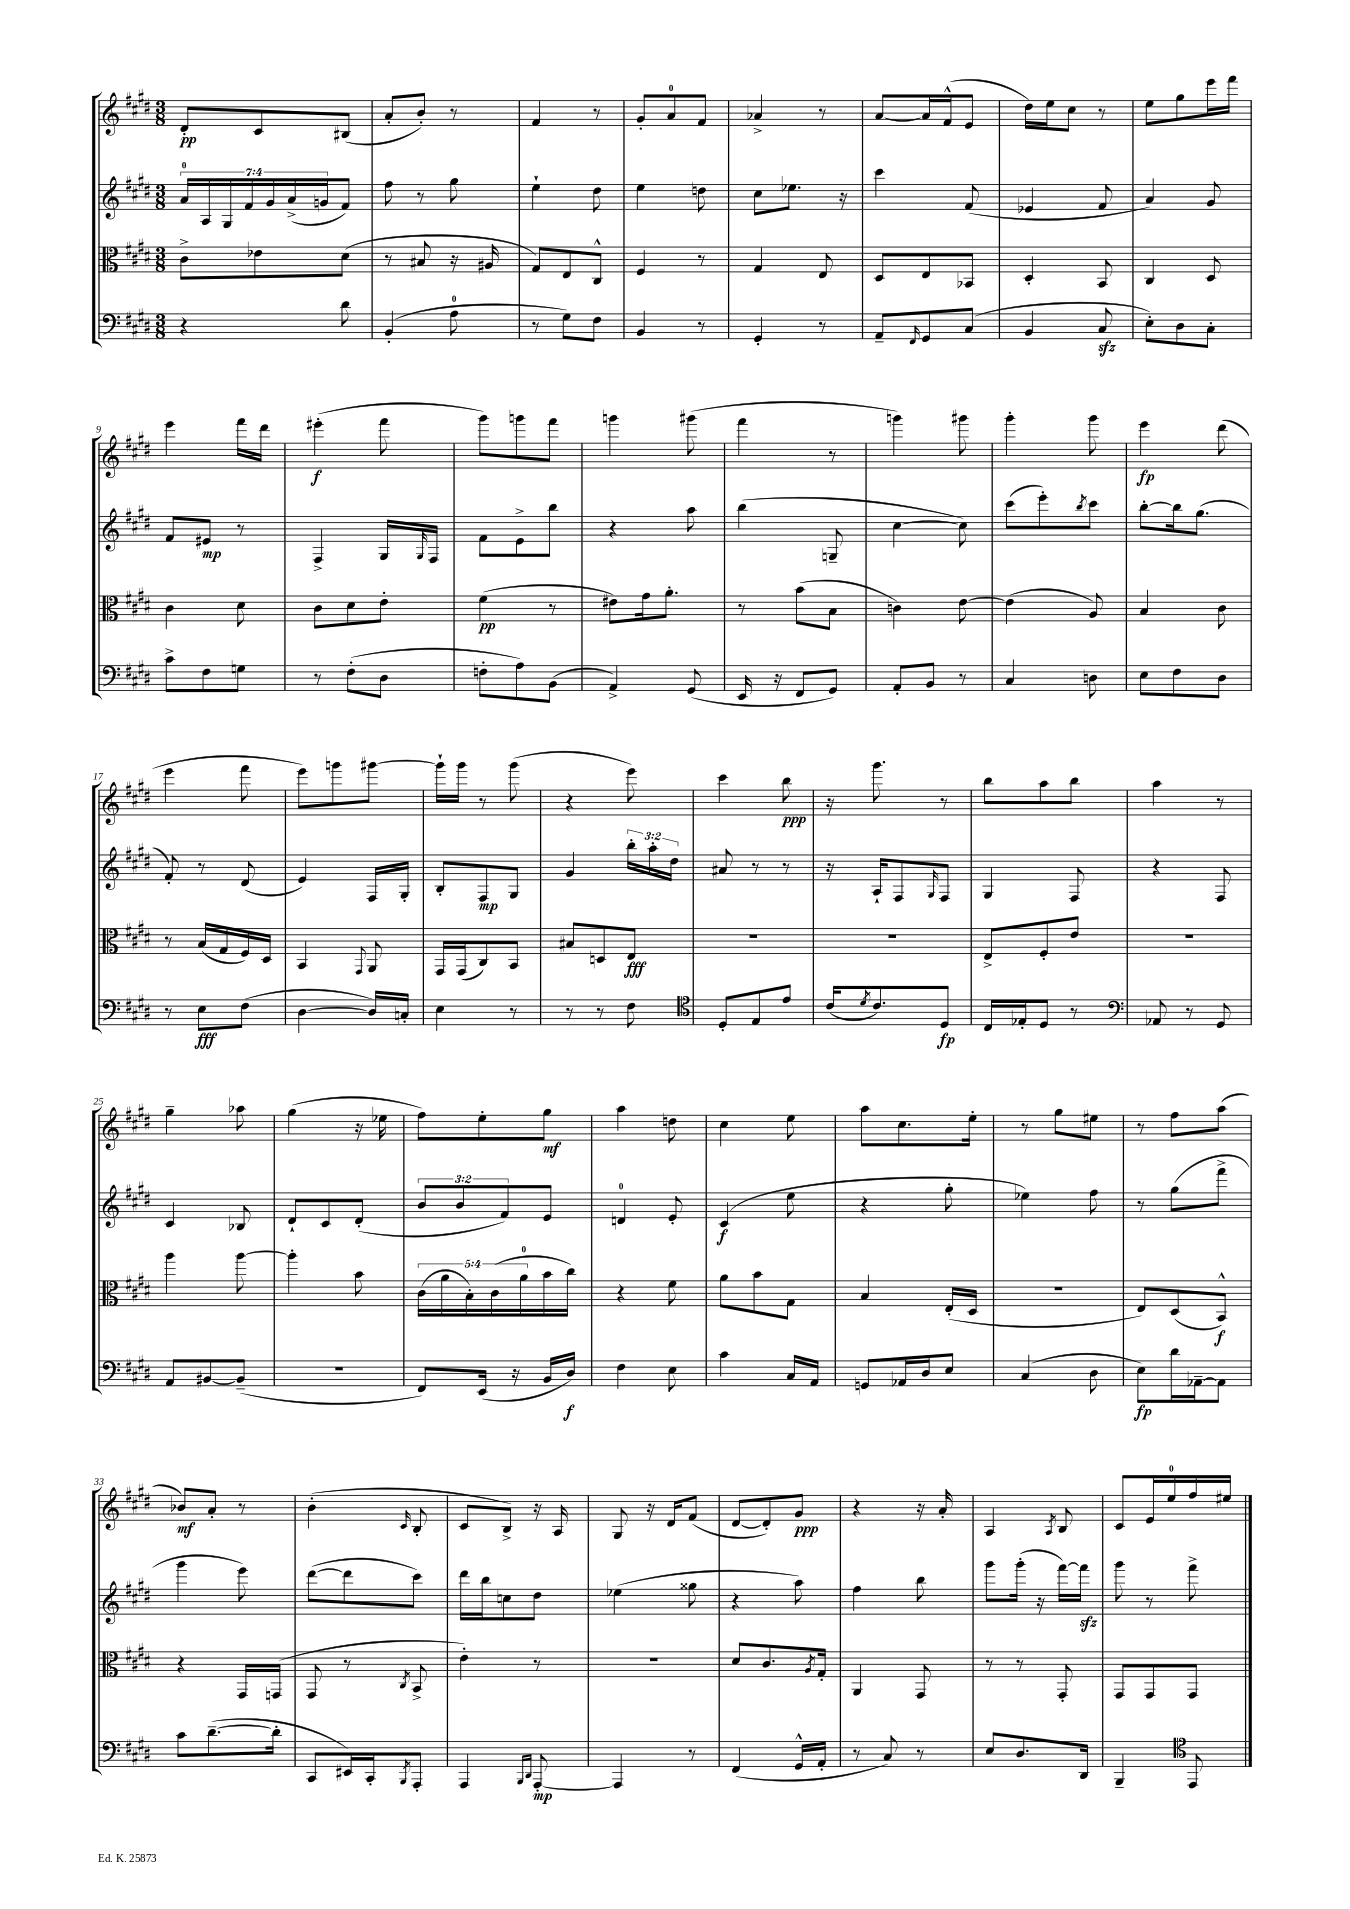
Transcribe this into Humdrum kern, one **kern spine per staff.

**kern	**dynam	**kern	**dynam	**kern	**dynam	**kern	**dynam
*part4	*part4	*part3	*part3	*part2	*part2	*part1	*part1
*staff4	*staff4	*staff3	*staff3	*staff2	*staff2	*staff1	*staff1
*clefF4	*	*clefC3	*	*clefG2	*	*clefG2	*
*k[f#c#g#d#]	*	*k[f#c#g#d#]	*	*k[f#c#g#d#]	*	*k[f#c#g#d#]	*
*M3/8	*	*M3/8	*	*M3/8	*	*M3/8	*
=1	=1	=1	=1	=1	=1	=1	=1
4r	.	8c#^\L	.	28a/LL	.	8d#'/L	pp
.	.	.	.	28A/	.	.	.
.	.	.	.	28G#/	.	.	.
.	.	.	.	28f#/	.	.	.
.	.	8e-X\	.	.	.	8c#/	.
.	.	.	.	28g#/	.	.	.
.	.	.	.	(28a^/	.	.	.
.	.	.	.	28gn/J	.	.	.
8d#\	.	(8d#\J	.	8f#/J)	.	(8B#X/J	.
=2	=2	=2	=2	=2	=2	=2	=2
(4BB'/	.	8r	.	8ff#\	.	8a'/L	.
.	.	8B#X/	.	8r	.	8b'/J)	.
8A\	.	16r	.	8gg#\	.	8r	.
.	.	16A#X/	.	.	.	.	.
=3	=3	=3	=3	=3	=3	=3	=3
8r	.	8G#/L)	.	4ee`\	.	4f#/	.
8G#\L)	.	8E/	.	.	.	.	.
8F#\J	.	8C#^^/J	.	8dd#\	.	8r	.
=4	=4	=4	=4	=4	=4	=4	=4
4BB/	.	4F#/	.	4ee\	.	8g#'/L	.
.	.	.	.	.	.	8a/	.
8r	.	8r	.	8ddn\	.	8f#/J	.
=5	=5	=5	=5	=5	=5	=5	=5
4GG#'/	.	4G#/	.	8cc#\L	.	4a-X^/	.
.	.	.	.	8.ee-X\J	.	.	.
8r	.	8E/	.	.	.	8r	.
.	.	.	.	16r	.	.	.
=6	=6	=6	=6	=6	=6	=6	=6
8AA~/L	.	8D#/L	.	4ccc#\	.	[8a/L	.
16qqFF#/	.	.	.	.	.	.	.
8GG#/	.	8E/	.	.	.	16a/L]	.
.	.	.	.	.	.	(16f#^^/J	.
(8C#/J	.	8BB-X/J	.	(8f#/	.	8e/J	.
=7	=7	=7	=7	=7	=7	=7	=7
4BB/	.	4D#'/	.	4e-X/	.	16dd#\LL)	.
.	.	.	.	.	.	16ee\J	.
.	.	.	.	.	.	8cc#\J	.
8C#zz/	.	8BB/	.	8f#/	.	8r	.
=8	=8	=8	=8	=8	=8	=8	=8
8E'\L)	.	4C#/	.	4a/)	.	8ee\L	.
8D#\	.	.	.	.	.	8gg#\	.
8C#'\J	.	8D#/	.	8g#/	.	16eee\L	.
.	.	.	.	.	.	16fff#\JJ	.
!!LO:LB:g=z
=9	=9	=9	=9	=9	=9	=9	=9
8c#^\L	.	4c#\	.	8f#/L	.	4eee\	.
8F#\	.	.	.	8e#X/J	mp	.	.
8Gn\J	.	8d#\	.	8r	.	16fff#\LL	.
.	.	.	.	.	.	16ddd#\JJ	.
=10	=10	=10	=10	=10	=10	=10	=10
8r	.	8c#\L	.	4F#^/	.	(4eee#X'\	f
(8F#'\L	.	8d#\	.	.	.	.	.
8D#\J	.	8e'\J	.	16G#/LL	.	8fff#\	.
.	.	.	.	16qqG#/	.	.	.
.	.	.	.	16F#/JJ	.	.	.
=11	=11	=11	=11	=11	=11	=11	=11
8Fn'\L	.	(4f#\	pp	8f#\L	.	8ggg#\L)	.
8A\)	.	.	.	8e^\	.	8gggn\	.
(8BB\J	.	8r	.	8bb\J	.	8fff#\J	.
=12	=12	=12	=12	=12	=12	=12	=12
4AA^/)	.	8e#X\L)	.	4r	.	4gggn\	.
.	.	16g#\k	.	.	.	.	.
.	.	8.a'\J	.	.	.	.	.
(8GG#/	.	.	.	8aa\	.	(8ggg#X\	.
=13	=13	=13	=13	=13	=13	=13	=13
16EE/	.	8r	.	(4bb\	.	4fff#\	.
16r	.	.	.	.	.	.	.
8FF#/L	.	(8b\L	.	.	.	.	.
8GG#/J)	.	8B\J	.	8Gn~/	.	8r	.
=14	=14	=14	=14	=14	=14	=14	=14
8AA'/L	.	4cn\)	.	[4cc#\	.	4gggn\)	.
8BB/J	.	.	.	.	.	.	.
8r	.	[8e\	.	8cc#\])	.	8ggg#X\	.
=15	=15	=15	=15	=15	=15	=15	=15
4C#/	.	(4e\]	.	(8ccc#\L	.	4ggg#'\	.
.	.	.	.	8eee'\)	.	.	.
.	.	.	.	8qbb/	.	.	.
8Dn\	.	8A/)	.	8ccc#\J	.	8ggg#\	.
=16	=16	=16	=16	=16	=16	=16	=16
8E\L	.	4B/	.	[8bb'\L	.	4eee\	fp
8F#\	.	.	.	16bb\k]	.	.	.
.	.	.	.	(8.gg#\J	.	.	.
8D#\J	.	8c#\	.	.	.	(8ddd#\	.
!!LO:LB:g=z
=17	=17	=17	=17	=17	=17	=17	=17
8r	.	8r	.	8f#'/)	.	4eee\	.
8E\L	fff	(16B/LL	.	8r	.	.	.
.	.	16G#/	.	.	.	.	.
(8F#\J	.	16F#/)	.	(8d#/	.	8fff#\	.
.	.	16D#/JJ	.	.	.	.	.
=18	=18	=18	=18	=18	=18	=18	=18
[4D#\	.	4BB/	.	4e/)	.	8eee\L)	.
.	.	.	.	.	.	8gggn\	.
.	.	8qqGG#/	.	.	.	.	.
16D#/LL])	.	8AA/	.	16F#/LL	.	[8ggg#X\J	.
16Cn'/JJ	.	.	.	16G#'/JJ	.	.	.
=19	=19	=19	=19	=19	=19	=19	=19
4E\	.	16GG#/LL	.	8B'/L	.	16ggg#`\LL]	.
.	.	(16GG#/J	.	.	.	16ggg#\JJ	.
.	.	8C#/)	.	8F#/	mp	8r	.
8r	.	8BB/J	.	8G#/J	.	(8ggg#\	.
=20	=20	=20	=20	=20	=20	=20	=20
8r	.	8B#X/L	.	4g#/	.	4r	.
8r	.	8Dn/	.	.	.	.	.
8F#\	.	8E/J	fff	24bb'\LL	.	8eee\)	.
.	.	.	.	24aa'\	.	.	.
.	.	.	.	24dd#\JJ	.	.	.
=21	=21	=21	=21	=21	=21	=21	=21
*clefC4	*	*	*	*	*	*	*
8D#'/L	.	4.r	.	8a#X/	.	4ccc#\	.
8E/	.	.	.	8r	.	.	.
8e/J	.	.	.	8r	.	8bb\	ppp
=22	=22	=22	=22	=22	=22	=22	=22
(16c#/KL	.	4.r	.	16r	.	16r	.
8qd#/	.	.	.	.	.	.	.
8.c#/)	.	.	.	16A`/KL	.	8.ggg#\	.
.	.	.	.	8F#/	.	.	.
.	.	.	.	16qqG#/	.	.	.
8D#/J	fp	.	.	8F#/J	.	8r	.
=23	=23	=23	=23	=23	=23	=23	=23
16C#/LL	.	8E^/L	.	4G#/	.	8bb\L	.
16E-X'/J	.	.	.	.	.	.	.
8D#/J	.	8F#'/	.	.	.	8aa\	.
8r	.	8e/J	.	8F#/	.	8bb\J	.
=24	=24	=24	=24	=24	=24	=24	=24
*clefF4	*	*	*	*	*	*	*
8AA-X/	.	4.r	.	4r	.	4aa\	.
8r	.	.	.	.	.	.	.
8GG#/	.	.	.	8F#/	.	8r	.
!!LO:LB:g=z
=25	=25	=25	=25	=25	=25	=25	=25
8AA/L	.	4aa\	.	4c#/	.	4gg#~\	.
[8BB#X/	.	.	.	.	.	.	.
(8BB#~/J]	.	[8aa\	.	8B-X/	.	8aa-X\	.
=26	=26	=26	=26	=26	=26	=26	=26
4.r	.	4aa'\]	.	8d#`/L	.	(4gg#\	.
.	.	.	.	8c#/	.	.	.
.	.	8b\	.	(8d#'/J	.	16r	.
.	.	.	.	.	.	16ee-X\	.
=27	=27	=27	=27	=27	=27	=27	=27
8FF#/L)	.	(20c#\LL	.	12b/L	.	8ff#\L)	.
.	.	20a\	.	.	.	.	.
.	.	.	.	12b/	.	.	.
.	.	20B'\)	.	.	.	.	.
(16EE/Jk	.	.	.	.	.	8ee'\	.
.	.	(20c#\	.	.	.	.	.
.	.	.	.	12f#/)	.	.	.
16r	.	.	.	.	.	.	.
.	.	20a\	.	.	.	.	.
16BB/LL	.	16b\	.	8e/J	.	8gg#\J	mf
16D#/JJ)	f	16cc#\JJ)	.	.	.	.	.
=28	=28	=28	=28	=28	=28	=28	=28
4F#\	.	4r	.	4dn/	.	4aa\	.
8E\	.	8f#\	.	8e'/	.	8ddn\	.
=29	=29	=29	=29	=29	=29	=29	=29
4c#\	.	8a\L	.	(4c#/	f	4cc#\	.
.	.	8b\	.	.	.	.	.
16C#/LL	.	8G#\J	.	8ee\	.	8ee\	.
16AA/JJ	.	.	.	.	.	.	.
=30	=30	=30	=30	=30	=30	=30	=30
8GGn/L	.	4B/	.	4r	.	8aa\L	.
16AA-X/L	.	.	.	.	.	8.cc#\	.
16D#/J	.	.	.	.	.	.	.
8E/J	.	(16E'/LL	.	8gg#'\	.	.	.
.	.	16D#/JJ	.	.	.	16ee'\Jk	.
=31	=31	=31	=31	=31	=31	=31	=31
(4C#/	.	4.r	.	4ee-X\)	.	8r	.
.	.	.	.	.	.	8gg#\L	.
8D#\	.	.	.	8ff#\	.	8ee#X\J	.
=32	=32	=32	=32	=32	=32	=32	=32
8E\L)	fp	8E/L)	.	8r	.	8r	.
16d#\L	.	(8D#/	.	(8gg#\L	.	8ff#\L	.
[16AA-X~\J	.	.	.	.	.	.	.
8AA-\J]	.	8BB^^/J)	f	8fff#^\J	.	(8aa\J	.
!!LO:LB:g=z
=33	=33	=33	=33	=33	=33	=33	=33
8c#\L	.	4r	.	4ggg#\	.	8b-X/L)	mf
([8.d#~\	.	.	.	.	.	8a'/J	.
.	.	16GG#/LL	.	8eee\)	.	8r	.
16d#'\Jk]	.	(16GGn/JJ	.	.	.	.	.
=34	=34	=34	=34	=34	=34	=34	=34
8CC#/L	.	8GG#/	.	([8ddd#\L	.	(4b'\	.
16EE#X/L)	.	8r	.	8ddd#\]	.	.	.
16CC#'/J	.	.	.	.	.	.	.
8qBBB/	.	8qC#/	.	.	.	16qqc#/	.
8AAA'/J	.	8BB^/	.	8ccc#\J)	.	8B'/	.
=35	=35	=35	=35	=35	=35	=35	=35
4AAA/	.	4e'\)	.	16ddd#\LL	.	8c#/L	.
.	.	.	.	16bb\J	.	.	.
.	.	.	.	8ccn\	.	8B^/J)	.
16qqBBB/LL	.	.	.	.	.	.	.
16qqDD#/JJ	.	.	.	.	.	.	.
[8AAA'/	mp	8r	.	8dd#\J	.	16r	.
.	.	.	.	.	.	16A/	.
=36	=36	=36	=36	=36	=36	=36	=36
4AAA/]	.	4.r	.	(4ee-X\	.	8G#/	.
.	.	.	.	.	.	16r	.
.	.	.	.	.	.	16d#/KL	.
8r	.	.	.	8gg##X\	.	(8f#/J	.
=37	=37	=37	=37	=37	=37	=37	=37
(4FF#/	.	8d#/L	.	4r	.	[8d#/L	.
.	.	8.c#/	.	.	.	8d#'/])	.
16GG#^^/LL	.	.	.	8aa\)	.	8g#/J	ppp
.	.	8qA/	.	.	.	.	.
16AA'/JJ	.	16G#'/Jk	.	.	.	.	.
=38	=38	=38	=38	=38	=38	=38	=38
8r	.	4AA/	.	4ff#\	.	4r	.
8C#/)	.	.	.	.	.	.	.
8r	.	8GG#/	.	8bb\	.	16r	.
.	.	.	.	.	.	16a'/	.
=39	=39	=39	=39	=39	=39	=39	=39
8E/L	.	8r	.	8ggg#\L	.	4A/	.
8.D#/	.	8r	.	(16ggg#'\Jk	.	.	.
.	.	.	.	16r	.	.	.
.	.	.	.	.	.	8qA/	.
.	.	8GG#'/	.	[16fff#\LL)	.	8B/	.
16DD#/Jk	.	.	.	16fff#zz\JJ]	.	.	.
=40	=40	=40	=40	=40	=40	=40	=40
4BBB~/	.	8GG#/L	.	8ggg#\	.	8c#/L	.
.	.	8GG#/	.	8r	.	16e/L	.
.	.	.	.	.	.	16ee/	.
*clefC4	*	*	*	*	*	*	*
8EE/	.	8GG#/J	.	8fff#^\	.	16ff#/	.
.	.	.	.	.	.	16ee#X/JJ	.
==	==	==	==	==	==	==	==
*-	*-	*-	*-	*-	*-	*-	*-
